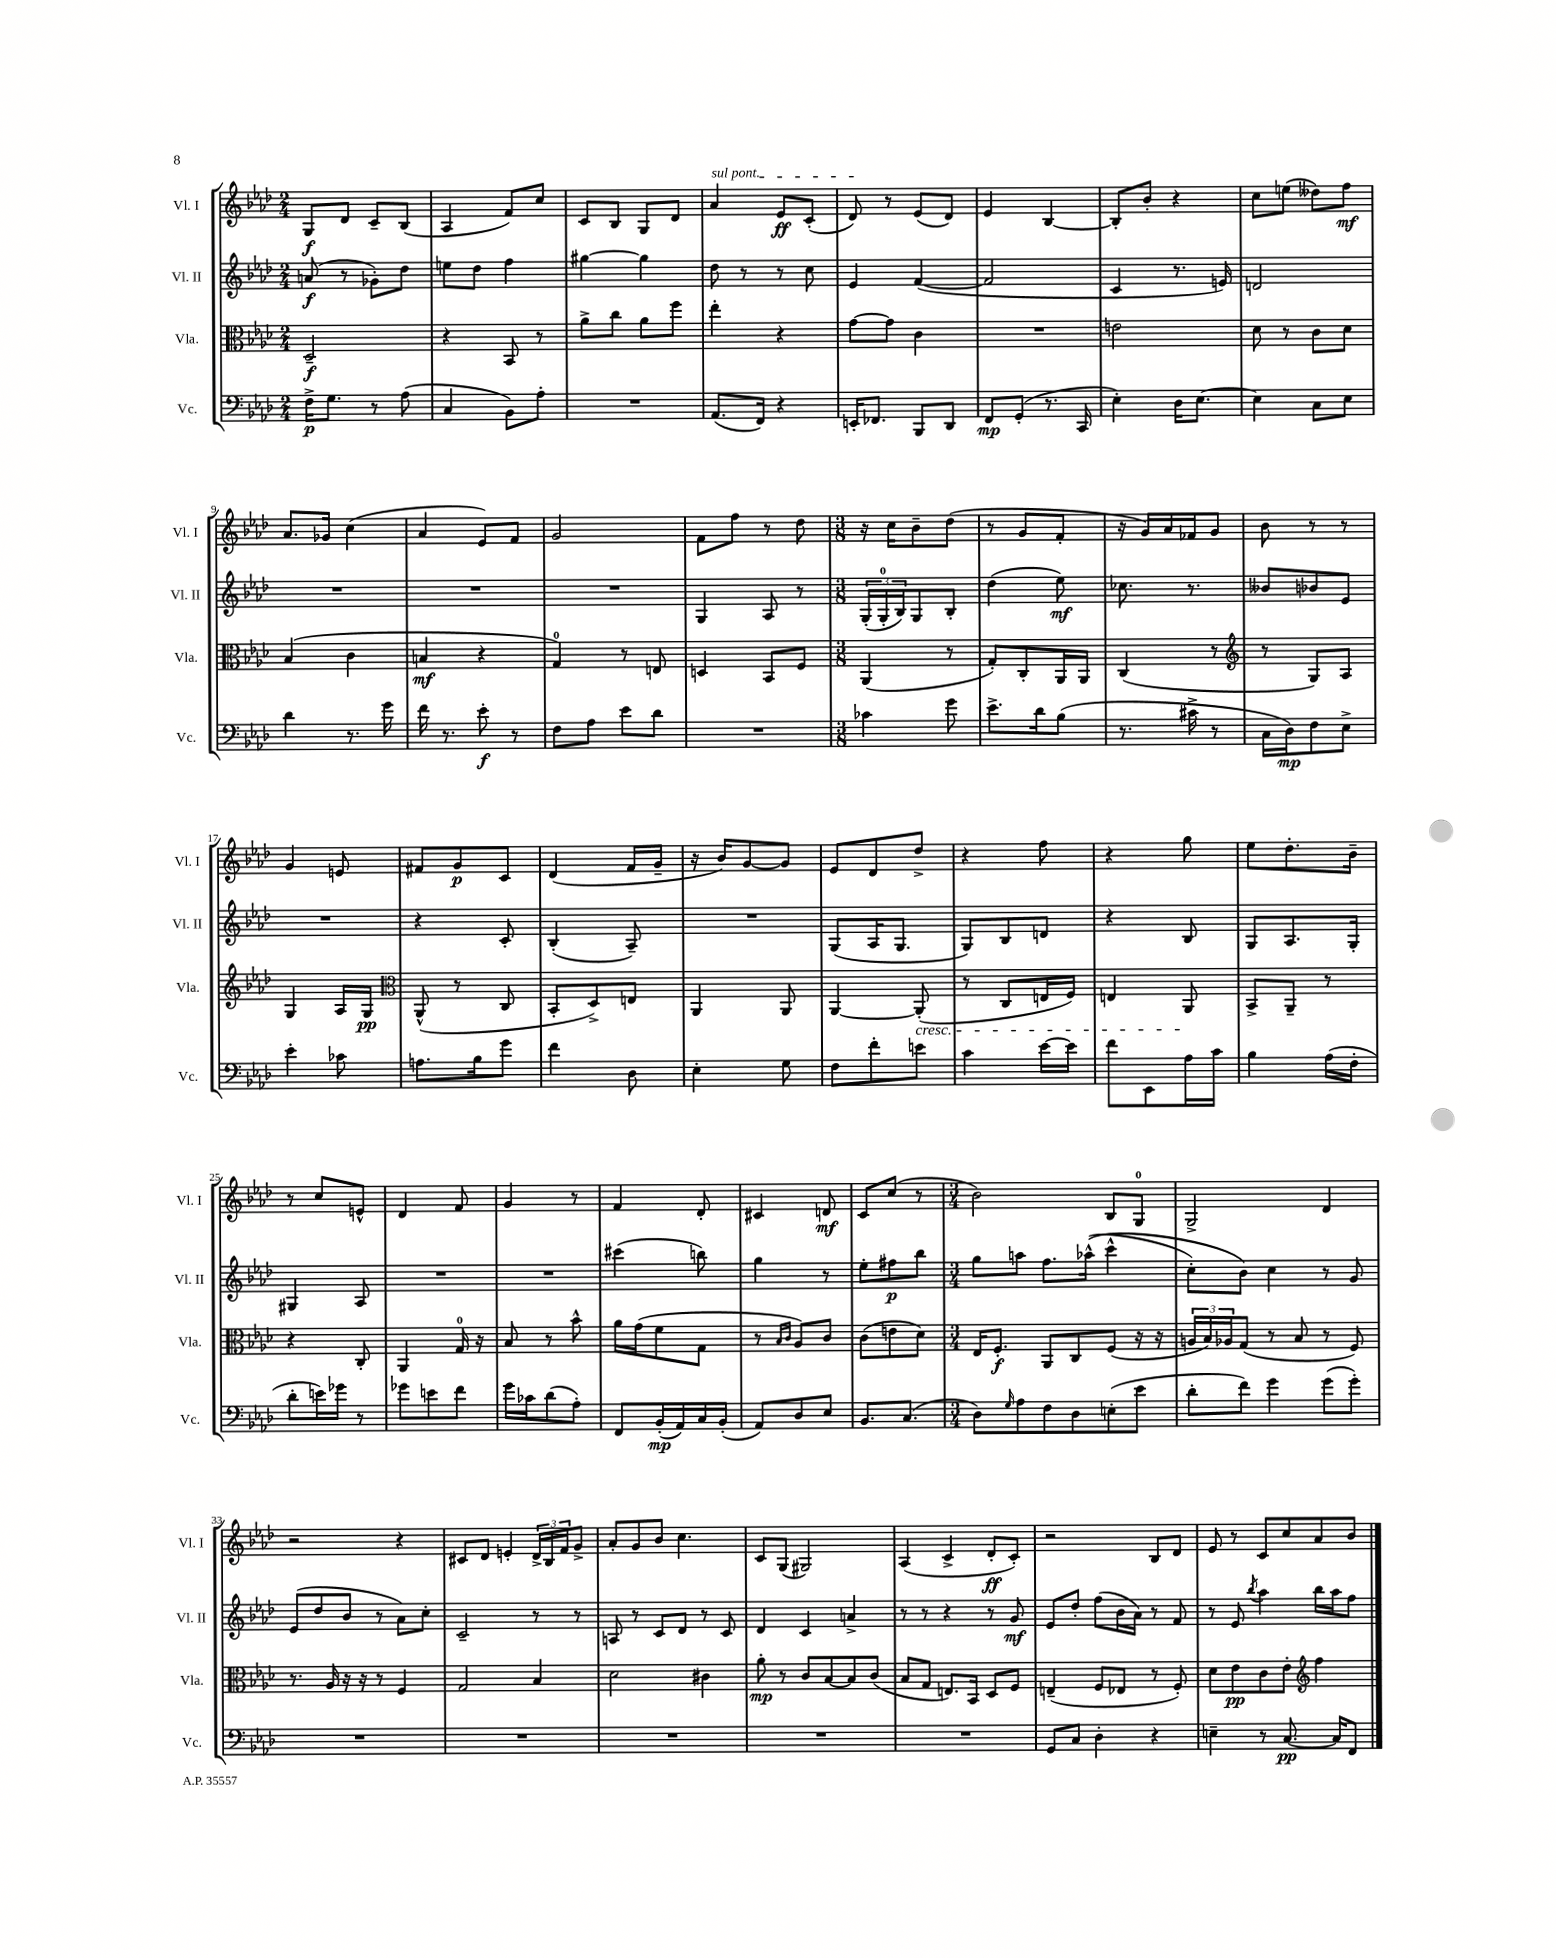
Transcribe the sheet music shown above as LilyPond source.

<<
\new StaffGroup <<
\new Staff = "s0" \with { instrumentName = "Vl. I" shortInstrumentName = "Vl. I" } {
    \clef treble \key aes \major \numericTimeSignature \time 2/4
    g8\f des'8 c'8-- bes8( |
    aes4 f'8) c''8 |
    c'8 bes8 g8 des'8 |
    \once \override TextSpanner.bound-details.left.text = \markup { \italic "sul pont." } aes'4\startTextSpan ees'8\ff c'8-.( |
    des'8\stopTextSpan) r8 ees'8( des'8) |
    ees'4 bes4~ |
    bes8-. bes'8-. r4 |
    c''8 e''8( deses''8) f''8\mf |
    aes'8. ges'16 c''4( |
    aes'4 ees'8) f'8 |
    g'2 |
    f'8 f''8 r8 des''8 |
    \numericTimeSignature \time 3/8 r16 c''16 bes'8-- des''8( |
    r8 g'8 f'8-. |
    r16 g'16) aes'16 fes'16 g'8 |
    bes'8 r8 r8 |
    g'4 e'8 |
    fis'8 g'8\p c'8 |
    des'4( f'16 g'16-- |
    r16 bes'16) g'8~ g'8 |
    ees'8 des'8 des''8-> |
    r4 f''8 |
    r4 g''8 |
    ees''8 des''8.-. bes'16-- |
    r8 c''8 e'8-^ |
    des'4 f'8 |
    g'4 r8 |
    f'4 des'8-. |
    cis'4 d'8\mf |
    c'8 c''8( r8 |
    \numericTimeSignature \time 3/4 bes'2) bes8 g8-0 |
    g2-> des'4 |
    r2 r4 |
    cis'8 des'8 e'4-. \tuplet 3/2 { des'16-> bes16 f'16 } g'8-> |
    aes'8-. g'8 bes'8 c''4. |
    c'8 g8( gis2) |
    aes4( c'4-> des'8-.\ff c'8-.) |
    r2 bes8 des'8 |
    ees'8 r8 c'8 c''8 aes'8 bes'8 \bar "|." |
}
\new Staff = "s1" \with { instrumentName = "Vl. II" shortInstrumentName = "Vl. II" } {
    \clef treble \key aes \major \numericTimeSignature \time 2/4
    a'8\f( r8 ges'8-.) des''8 |
    e''8 des''8 f''4 |
    gis''4~ gis''4 |
    des''8 r8 r8 c''8 |
    ees'4 f'4~( |
    f'2 |
    c'4 r8. e'16) |
    d'2 |
    R2 |
    R2 |
    R2 |
    g4 aes8 r8 |
    \numericTimeSignature \time 3/8 \tuplet 3/2 { g16-.( g16-0-. bes16) } g8 bes8-. |
    des''4( ees''8\mf) |
    ces''8. r8. |
    beses'8 bes'8 ees'8 |
    R4. |
    r4 c'8-. |
    bes4-.( aes8--) |
    R4. |
    g8( aes16 g8. |
    g8) bes8 d'8 |
    r4 bes8 |
    g8 aes8. g16-. |
    gis4 aes8 |
    R4. |
    R4. |
    cis'''4( b''8) |
    g''4 r8 |
    ees''8-. fis''8\p bes''8 |
    \numericTimeSignature \time 3/4 g''8 a''8 f''8. aes''16-^(\( c'''4-^ |
    c''8-.) bes'8\) c''4 r8 g'8 |
    ees'8( des''8 bes'8 r8 aes'8) c''8-. |
    c'2-- r8 r8 |
    a8 r8 c'8 des'8 r8 c'8 |
    des'4 c'4 a'4-> |
    r8 r8 r4 r8 g'8\mf |
    ees'8 des''8-. f''8( bes'16 aes'16) r8 f'8 |
    r8 ees'8 \acciaccatura { bes''8 } aes''4 bes''16 aes''16 f''8 \bar "|." |
}
\new Staff = "s2" \with { instrumentName = "Vla." shortInstrumentName = "Vla." } {
    \clef alto \key aes \major \numericTimeSignature \time 2/4
    des2--\f |
    r4 bes,8 r8 |
    aes'8-> c''8 aes'8 f''8 |
    ees''4-. r4 |
    g'8~ g'8 c'4 |
    R2 |
    e'2 |
    des'8 r8 c'8 des'8 |
    bes4( c'4 |
    b4\mf r4 |
    g4-0) r8 e8 |
    d4 bes,8 f8 |
    \numericTimeSignature \time 3/8 aes,4( r8 |
    g8-.) c8-. aes,16 aes,16 |
    c4( r8 |
    \clef treble r8 g8) aes8 |
    g4 aes16 g16\pp |
    \clef alto aes,8-^( r8 c8 |
    bes,8-. des8->) e8 |
    aes,4 aes,8 |
    aes,4~ aes,8-.\cresc( |
    r8 c8 e16 f16) |
    e4 aes,8\! |
    bes,8-> aes,8-- r8 |
    r4 c8-. |
    aes,4 g16-0 r16 |
    bes8 r8 bes'8-^ |
    aes'16 g'16( f'8 g8 |
    r8 \grace { bes16 c'16 } aes8) c'8 |
    c'8( e'8 des'8) |
    \numericTimeSignature \time 3/4 ees16 f8.-.\f aes,8 c8 f8( r16 r16 |
    \tuplet 3/2 { a16 bes16) aes16 } g8( r8 bes8 r8 f8) |
    r8. aes16 r16 r16 r8 f4 |
    g2 bes4 |
    des'2 cis'4 |
    aes'8-.\mp r8 c'8 bes8~ bes8 c'8( |
    bes8 g8 e8.) bes,16 des8 f8 |
    e4--( f8 ees8 r8 f8-.) |
    des'8 ees'8\pp c'8 ees'8-. \clef treble f''4 \bar "|." |
}
\new Staff = "s3" \with { instrumentName = "Vc." shortInstrumentName = "Vc." } {
    \clef bass \key aes \major \numericTimeSignature \time 2/4
    f16->\p g8. r8 aes8( |
    c4 bes,8) aes8-. |
    R2 |
    aes,8.( f,16) r4 |
    e,16-. fes,8. bes,,8 des,8 |
    f,8\mp g,8-.( r8. c,16 |
    ees4-.) des16 ees8.~ |
    ees4 c8 ees8 |
    des'4 r8. g'16 |
    f'16 r8. ees'8-.\f r8 |
    f8 aes8 ees'8 des'8 |
    R2 |
    \numericTimeSignature \time 3/8 ces'4 g'8 |
    ees'8.-> des'16 bes8( |
    r8. cis'16-> r8 |
    c16 des16\mp) f8 ees8-> |
    ees'4-. ces'8 |
    a8. bes16 g'8 |
    f'4 des8 |
    ees4-. g8 |
    f8 f'8-. e'8 |
    c'4 ees'16~ ees'16 |
    f'8 ees,8 aes16 c'16 |
    bes4 aes16( f16-. |
    des'8-. e'16) ges'16 r8 |
    ges'8 e'8 f'8 |
    g'16 ces'16 des'8( aes8-.) |
    f,8 bes,16-.\mp( aes,16) c16 bes,16-.( |
    aes,8) des8 ees8 |
    bes,8. c8.( |
    \numericTimeSignature \time 3/4 des8) \grace { g16 } aes8 f8 des8 e8-.( ees'8 |
    des'8-. f'8) g'4 g'8( g'8-.) |
    R2. |
    R2. |
    R2. |
    R2. |
    R2. |
    g,8 c8 des4-. r4 |
    e4-- r8 c8.~\pp c16 f,8 \bar "|." |
}
>>
>>
